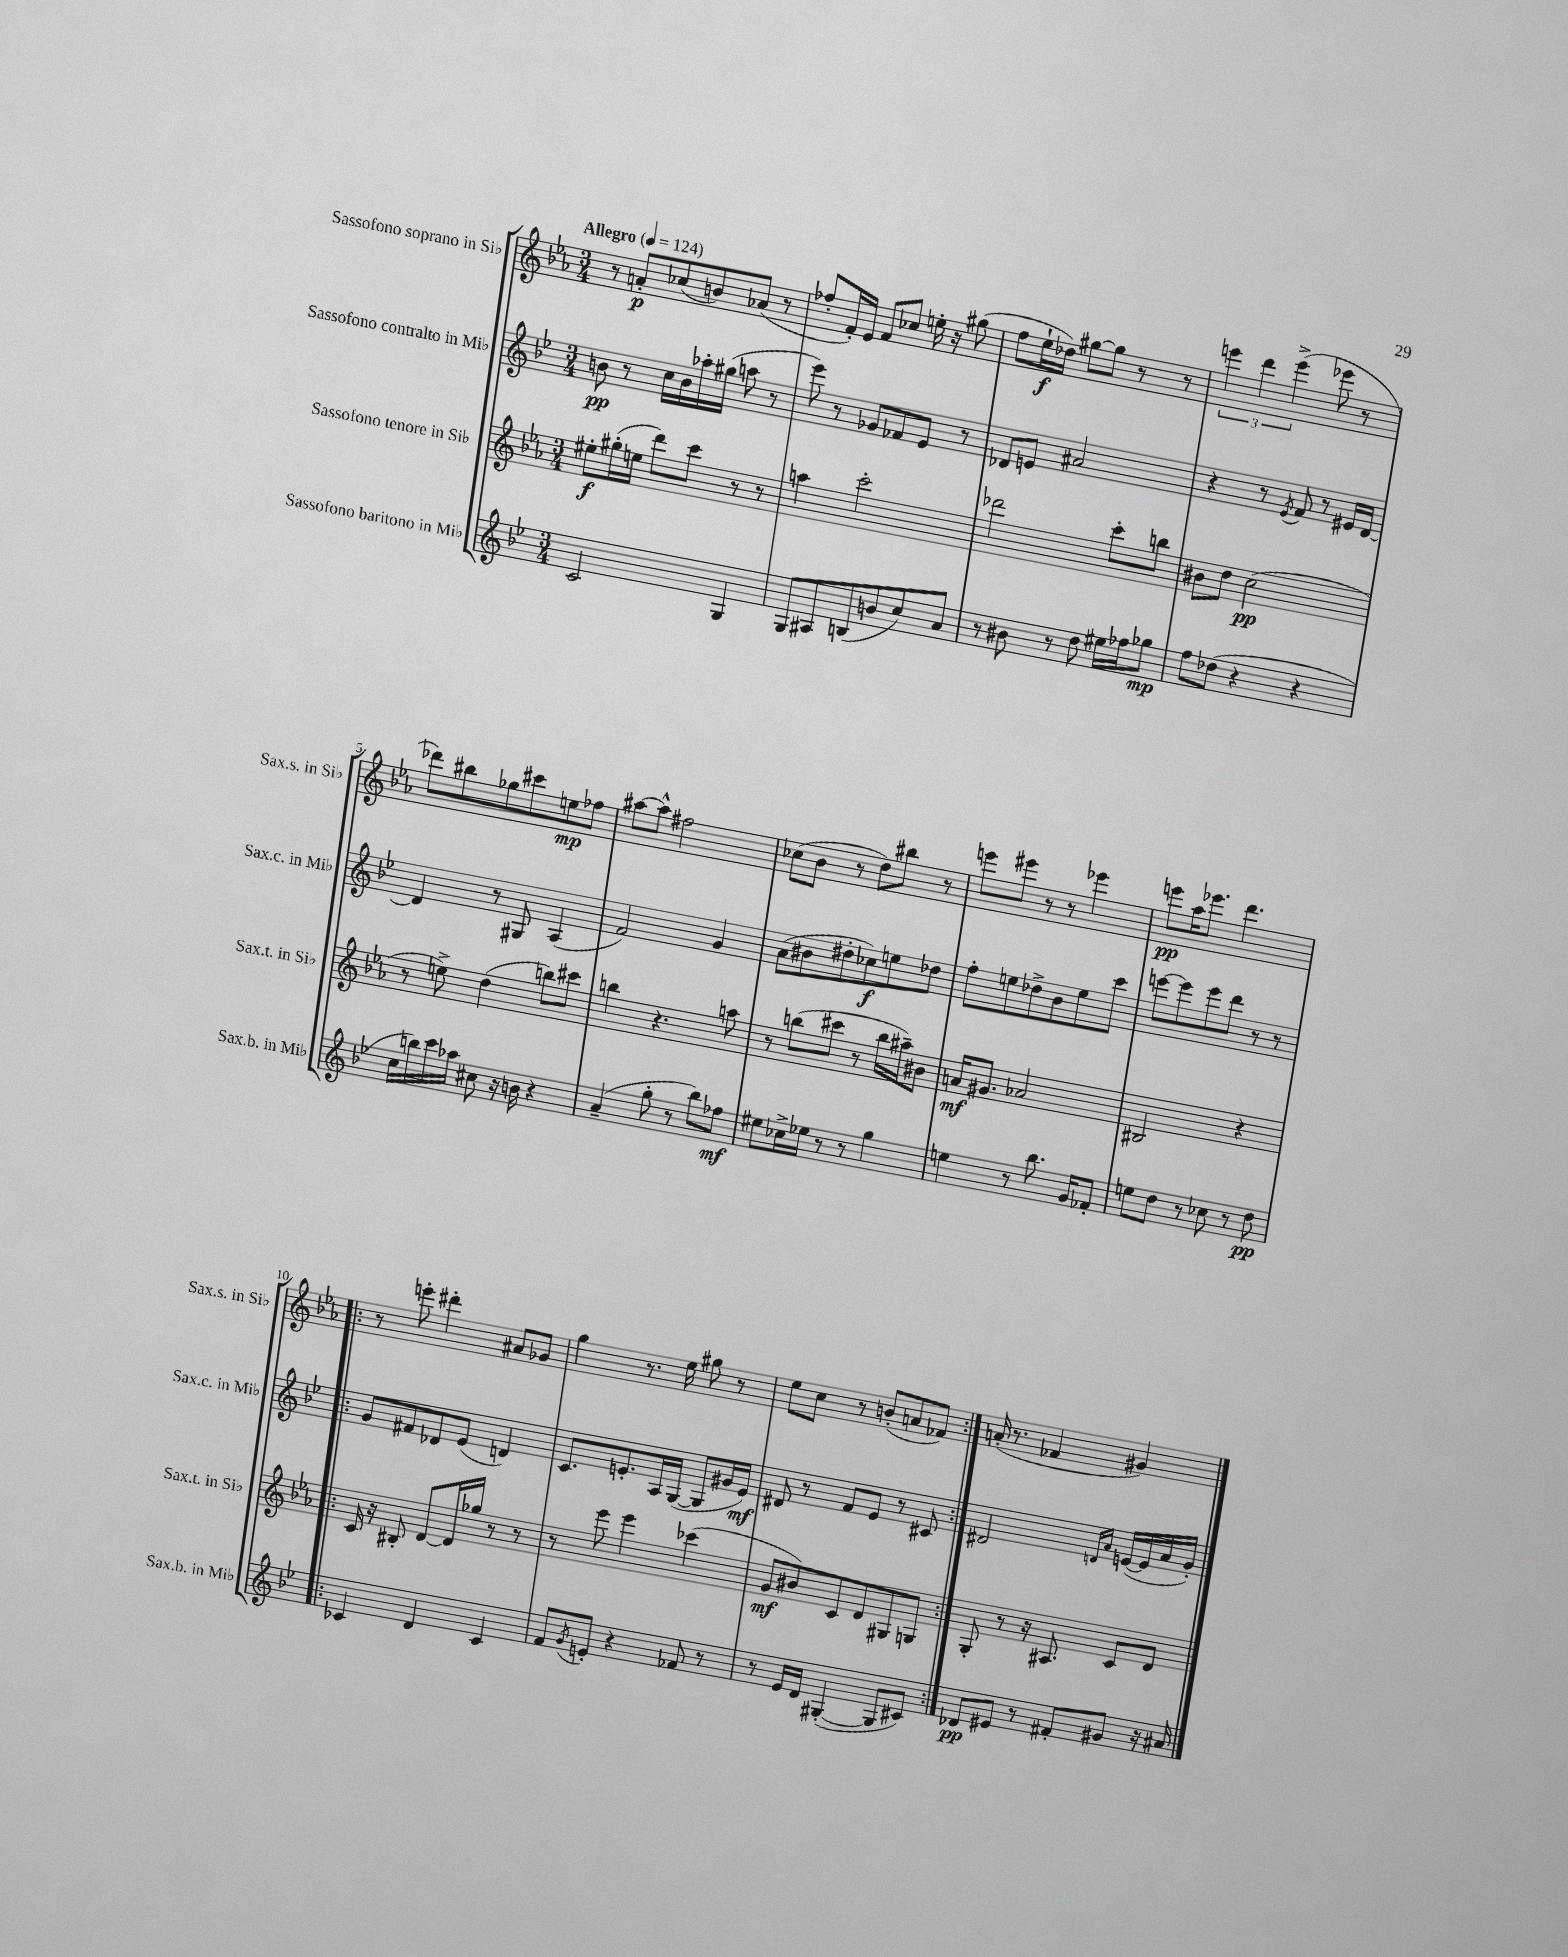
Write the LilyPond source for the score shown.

<<
\new StaffGroup <<
\new Staff = "s0" \with { instrumentName = "Sassofono soprano in Sib" shortInstrumentName = "Sax.s. in Sib" } {
    \clef treble \key ees \major \numericTimeSignature \time 3/4 \tempo "Allegro" 4 = 124
    r8 a'8-.\p ces''8( b'8) aes'8( r8 |
    fes''8-. f'16-.) ees'16 f'8 ces''8 e''16-. r16 gis''8( |
    f''8 ees''16-!\f des''16) gis''8~ gis''8 r8 r8 |
    \tuplet 3/2 { e'''4 d'''4 e'''4->( } ees'''8 r8 |
    des'''8) bis''8 ges''8 cis'''8 e''8\mp fes''8 |
    ais''8~ ais''8-^ fis''2 |
    ces''8( bes'8 r8 d''8) bis''8 r8 |
    e'''8 eis'''8 r8 r8 ees'''4 |
    e'''8\pp aes''16 ees'''8. d'''4. |
    \repeat volta 2 { r8 e'''8-. dis'''4-. ais'8 ges'8 |
    g''4 r8. ees''16 gis''8 r8 |
    ees''8 c''8 r8 b'8-.( a'8 fes'8) | }
    a'16-.( r8. fes'4 gis'4) \bar "|." |
}
\new Staff = "s1" \with { instrumentName = "Sassofono contralto in Mib" shortInstrumentName = "Sax.c. in Mib" } {
    \clef treble \key bes \major \numericTimeSignature \time 3/4
    b'8\pp r8 c''16 b'16 aes''16-. gis''16( a''8 r8 |
    ees'''8) r8 ges'8 fes'8 ees'8 r8 |
    des'8 e'8 ais'2 |
    r4 r8 \acciaccatura { ees'8 } f'8 r8 eis'16 d'16~ |
    d'4 r8 gis8 a4( |
    f'2) g'4 |
    a'8( bis'8 dis''8-. ces''8\f) e''8 des''8 |
    f''8-. e''8 des''8-> bes'8 e''8 c'''8 |
    e'''8~ e'''8 e'''8 d'''8 r8 r8 |
    \repeat volta 2 { g'8 fis'8 des'8 ees'8( d'4) |
    c'8. e'8.-. a16 g16~( g8 gis'16 e'16\mf) |
    dis'8 r8 f'8 ees'8 r8 cis'8 | }
    dis'2 \grace { d'16 a'16 } e'16~( e'16 a'16 g'16-.) \bar "|." |
}
\new Staff = "s2" \with { instrumentName = "Sassofono tenore in Sib" shortInstrumentName = "Sax.t. in Sib" } {
    \clef treble \key ees \major \numericTimeSignature \time 3/4
    eis''8-.\f gis''16-.( e''16 d'''8) c'''8 r8 r8 |
    a''4 c'''2-. |
    des'''2 c'''8-. b''8 |
    bis'8 d''8 c''2\pp( |
    r8 e''8->) d''4( b''8) cis'''8 |
    b''4 r4. a''8 |
    r8 b''8( cis'''8 r8 b''16 ais''16--) bis'8 |
    a'16\mf gis'8. aes'2 |
    bis2 r4 |
    \repeat volta 2 { c'16 r16 bis8-. d'8~ d'16 ges''16 r8 r8 |
    r8 ees'''8 ees'''4 ces'''4( |
    g'8\mf bis'8) c'8 d'8 gis8 g8 | }
    g8-. r8 r16 ais8. c'8 d'8 \bar "|." |
}
\new Staff = "s3" \with { instrumentName = "Sassofono baritono in Mib" shortInstrumentName = "Sax.b. in Mib" } {
    \clef treble \key bes \major \numericTimeSignature \time 3/4
    c'2 g4 |
    g8 ais8 b8( b'8 c''8) a'8 |
    r8 bis'8 r8 d''8 eis''16 fes''16 ges''8\mp |
    f''8 des''8( r4 r4 |
    c''16 b''16) c'''16 aes''16 cis''8 r16 b'16 r4 |
    a'4--( g''8-. r8 bes''8) fes''8\mf |
    eis''8 ces''16-> ees''16 r8 r8 g''4 |
    e''4 r8 bes''8. g'16 fes'8-. |
    e''8 d''8 r8 ces''8 r8 d''8\pp |
    \repeat volta 2 { ces'4 d'4 ces'4 |
    f'8 \acciaccatura { g'8 } e'8-. r4 fes'8 r8 |
    r8 ees'16 d'16 gis4~-.( gis8 cis'8) | }
    des'8\pp eis'8 r8 fis'8-. gis'8 r16 ais'16 \bar "|." |
}
>>
>>
